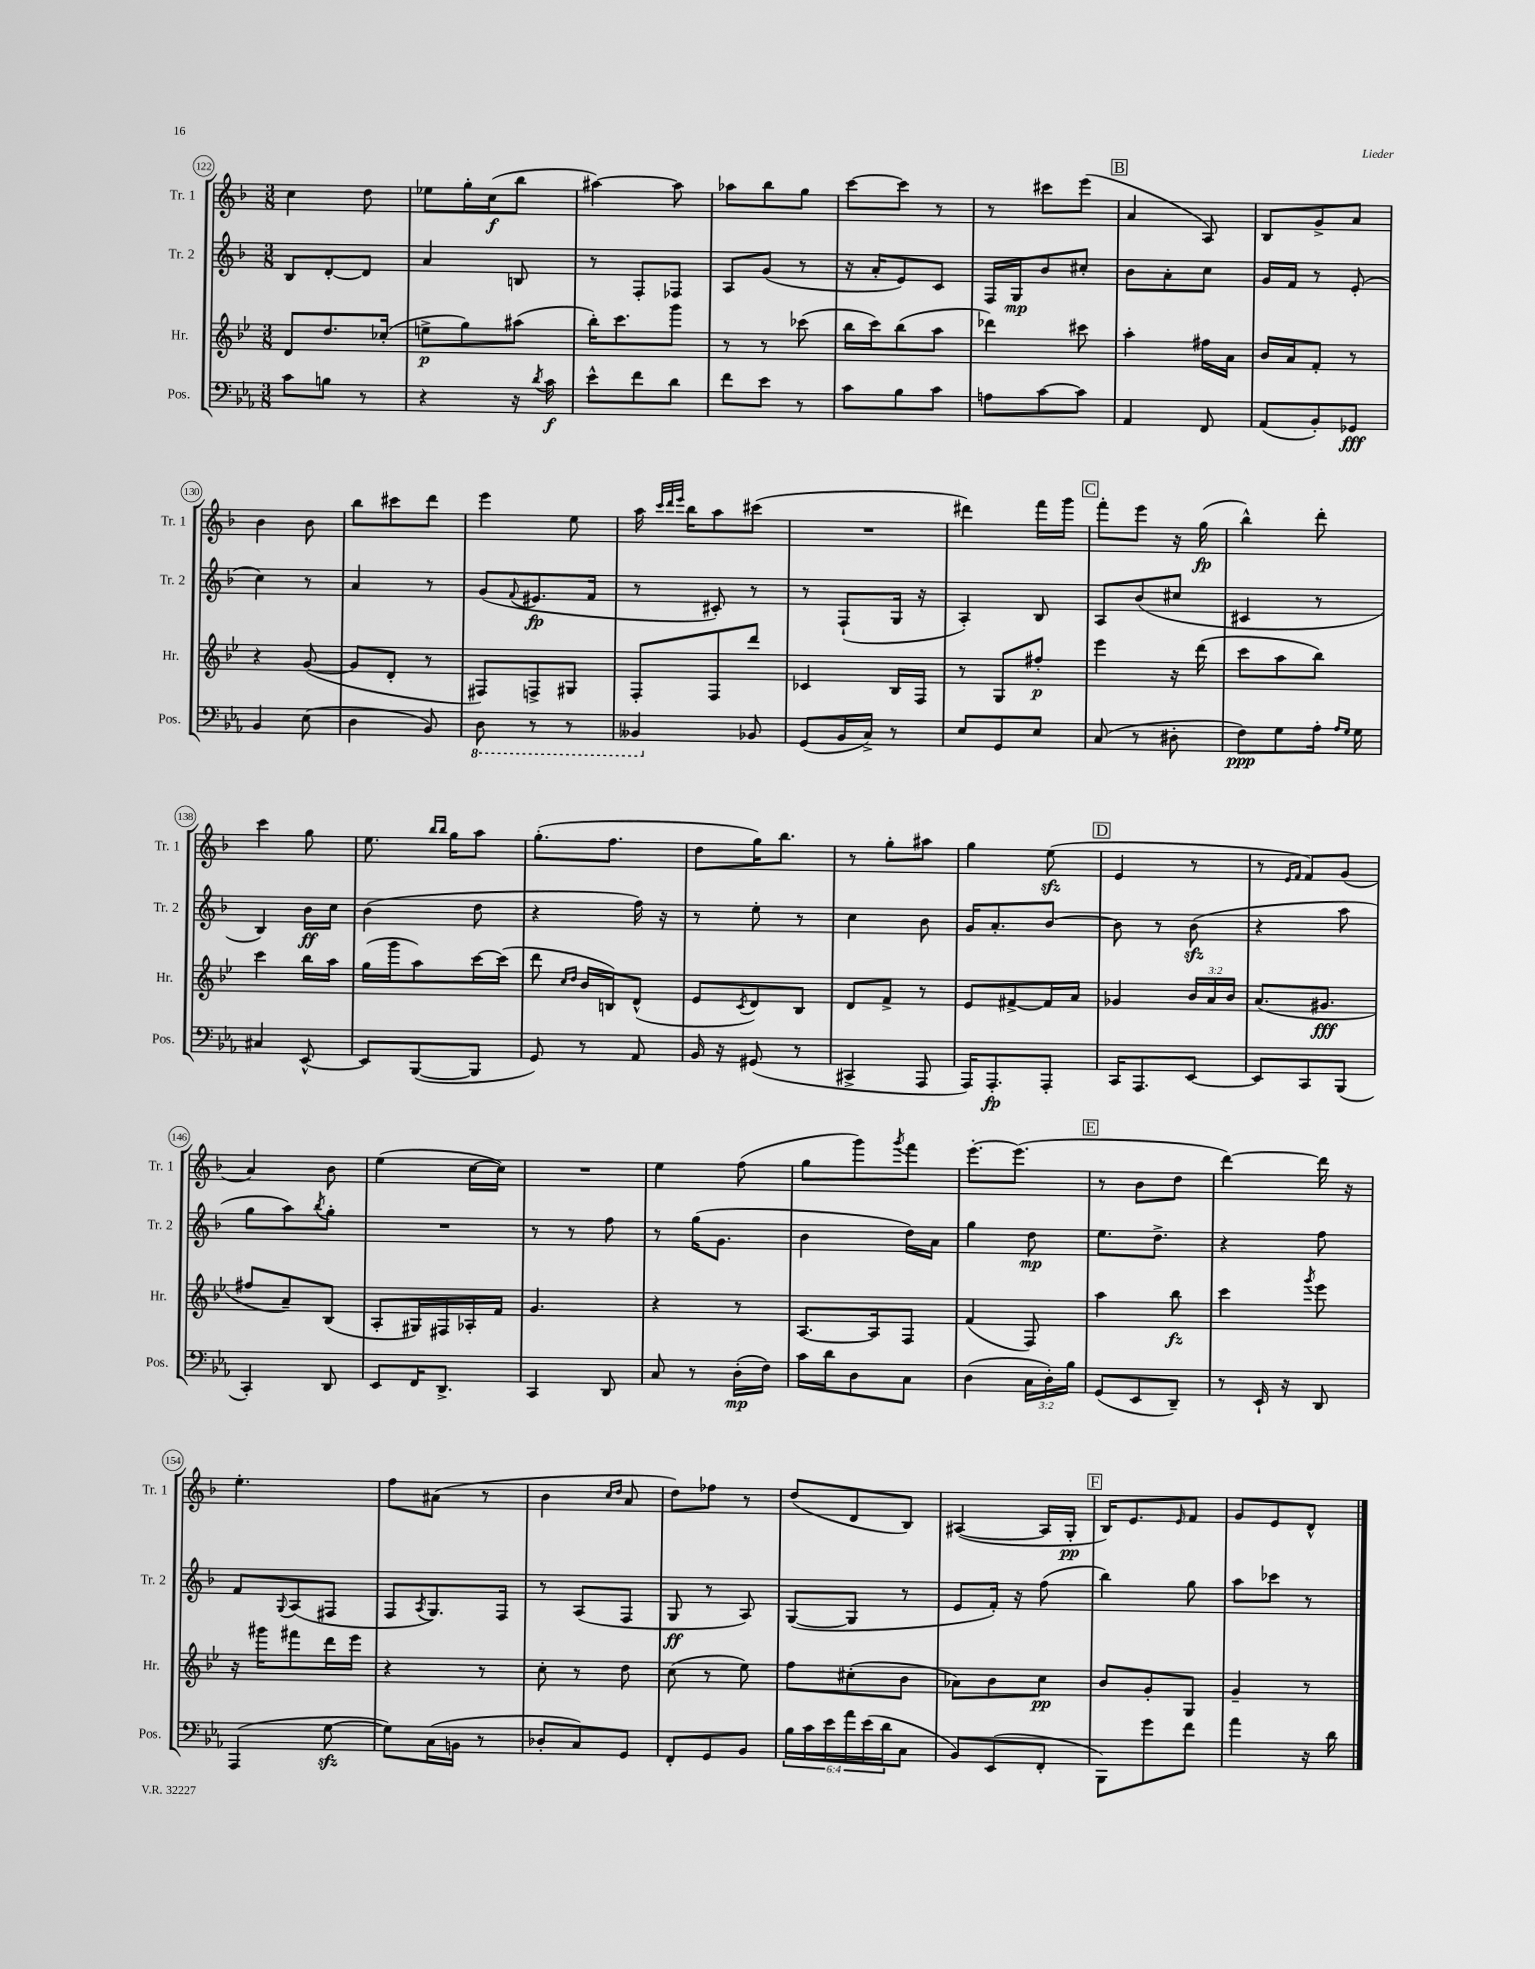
<<
\new StaffGroup <<
\new Staff = "s0" \with { instrumentName = "Tr. 1" shortInstrumentName = "Tr. 1" } {
    \clef treble \key f \major \numericTimeSignature \time 3/8
    c''4 d''8 |
    ees''8 g''16-. c''16\f( bes''8 |
    ais''4~) ais''8 |
    aes''8 bes''8 g''8 |
    c'''8~ c'''8 r8 |
    r8 cis'''8 e'''8( |
    \mark \markup { \box "B" } a'4 a8) |
    bes8 g'8-> a'8 |
    bes'4 bes'8 |
    bes''8 cis'''8 d'''8 |
    e'''4 e''8 |
    a''16 \grace { c'''32 d'''32 e'''32 } bes''16 a''8 cis'''8( |
    R4. |
    dis'''4) f'''16 g'''16 |
    \mark \markup { \box "C" } f'''8-. e'''8 r16 g''16\fp( |
    bes''4-^) d'''8-. |
    c'''4 g''8 |
    e''8. \grace { bes''16 bes''16 } g''16 a''8 |
    g''8.-.( f''8. |
    d''8 g''16) bes''8. |
    r8 g''8-. ais''8 |
    g''4 e''8\sfz( |
    \mark \markup { \box "D" } e'4 r8 |
    r8 \grace { e'16 f'16 } f'8) g'8( |
    a'4) bes'8 |
    e''4( c''16~ c''16) |
    R4. |
    e''4 f''8( |
    g''8 g'''8) \acciaccatura { g'''8 } f'''8 |
    e'''8.~-. e'''8.( |
    \mark \markup { \box "E" } r8 bes'8 d''8 |
    d'''4~) d'''16 r16 |
    e''4.-. |
    f''8 ais'8( r8 |
    bes'4 \grace { c''16 d''16 } a'8 |
    d''8) fes''8 r8 |
    d''8( d'8 bes8) |
    ais4~( ais16 g16-.\pp |
    \mark \markup { \box "F" } bes16) e'8. \grace { e'16 } f'8 |
    g'8 e'8 d'8-^ \bar "|." |
}
\new Staff = "s1" \with { instrumentName = "Tr. 2" shortInstrumentName = "Tr. 2" } {
    \clef treble \key f \major \numericTimeSignature \time 3/8
    bes8 d'8~-. d'8 |
    a'4 b8 |
    r8 f8-. fes8 |
    a8 g'8( r8 |
    r16 a'16-. e'8) c'8 |
    f16 g16\mp bes'8 cis''8-. |
    \mark \markup { \box "B" } bes'8 a'8-. c''8 |
    g'16 f'16 r8 e'8-.( |
    c''4) r8 |
    a'4 r8 |
    g'8( \appoggiatura { f'8 } eis'8.\fp f'16 |
    r8 cis'8-.) r8 |
    r8 f8-!( g16 r16 |
    a4-.) bes8 |
    \mark \markup { \box "C" } a8 bes'8( cis''8 |
    cis'4 r8 |
    bes4) bes'16\ff c''16 |
    bes'4( d''8 |
    r4 f''16) r16 |
    r8 e''8-. r8 |
    c''4 bes'8 |
    g'16 a'8.-. bes'8~ |
    \mark \markup { \box "D" } bes'8 r8 bes'8\sfz( |
    r4 a''8 |
    g''8 a''8) \acciaccatura { bes''8 } g''8-. |
    R4. |
    r8 r8 f''8 |
    r8 g''16( g'8. |
    bes'4 d''16) a'16 |
    g''4 d''8\mp |
    \mark \markup { \box "E" } e''8. d''8.-> |
    r4 f''8 |
    f'8 \appoggiatura { g8 } a8( fis8 |
    f8 \acciaccatura { a8 } g8.) f16 |
    r8 a8( f8 |
    g8\ff r8 a8) |
    g8~( g8 r8 |
    e'8 f'16-.) r16 f''8( |
    \mark \markup { \box "F" } bes''4) g''8 |
    a''8 ces'''8 r8 \bar "|." |
}
\new Staff = "s2" \with { instrumentName = "Hr." shortInstrumentName = "Hr." } {
    \clef treble \key bes \major \numericTimeSignature \time 3/8 \override Staff.TupletNumber.text = #tuplet-number::calc-fraction-text
    d'8 d''8. ces''16-.( |
    e''8->\p g''8) ais''8( |
    bes''16-.) c'''8. g'''8 |
    r8 r8 ces'''8( |
    bes''16 c'''16) bes''8( a''8 |
    des'''4) cis'''8 |
    \mark \markup { \box "B" } a''4-. fis''16 a'16 |
    bes'16 a'16 f'8-. r8 |
    r4 g'8~( |
    g'8 d'8-. r8 |
    fis8) f8-> gis8 |
    f8-. f8 d'''8 |
    ces'4 bes16 f16 |
    r8 g8 fis''8-.\p |
    \mark \markup { \box "C" } ees'''4 r16 d'''16( |
    c'''8 a''8 bes''8) |
    c'''4 bes''16 a''16 |
    g''16( g'''16 a''8) c'''16~ c'''16( |
    d'''8 \grace { c''16 d''16 } bes'16 b16) d'8-^( |
    ees'8 \acciaccatura { c'8 } d'8) bes8 |
    d'8 f'8-> r8 |
    ees'8 fis'8~-> fis'16 a'16 |
    \mark \markup { \box "D" } ges'4 \tuplet 3/2 { bes'16 a'16 bes'16 } |
    a'8.( gis'8.\fff |
    fis''8 a'8--) bes8( |
    a8-. gis16) fis16 aes16-. f'16 |
    g'4. |
    r4 r8 |
    a8.~ a16 f8 |
    f'4( f8) |
    \mark \markup { \box "E" } a''4 bes''8\fz |
    c'''4 \acciaccatura { g'''8 } ees'''8 |
    r16 gis'''16 fis'''8 d'''16 ees'''16 |
    r4 r8 |
    c''8-. r8 d''8 |
    c''8( r8 ees''8) |
    f''8 cis''8-.( bes'8 |
    aes'8) bes'8 c''8\pp |
    \mark \markup { \box "F" } bes'8 g'8-. g8 |
    g'4-- r8 \bar "|." |
}
\new Staff = "s3" \with { instrumentName = "Pos." shortInstrumentName = "Pos." } {
    \clef bass \key ees \major \numericTimeSignature \time 3/8 \override Staff.TupletNumber.text = #tuplet-number::calc-fraction-text
    c'8 b8 r8 |
    r4 r16 \acciaccatura { d'8 } c'16\f |
    ees'8-^ f'8 d'8 |
    f'8 ees'8 r8 |
    c'8 bes8 c'8 |
    a8 c'8~ c'8 |
    \mark \markup { \box "B" } aes,4 f,8 |
    aes,8( bes,8-.) ges,8\fff |
    bes,4 ees8( |
    d4 bes,8) |
    \ottava #-1 d,8 r8 r8 |
    beses,,4 \ottava #0 bes,!8 |
    g,8( bes,16 c16->) r8 |
    ees8 g,8 ees8 |
    \mark \markup { \box "C" } c8( r8 dis8-. |
    f8\ppp) g8 aes16-. \grace { aes16 g16 } g16 |
    cis4 ees,8~-^ |
    ees,8 bes,,8~( bes,,8 |
    g,8) r8 aes,8 |
    bes,16 r16 gis,8( r8 |
    cis,4-> aes,,8 |
    aes,,16) aes,,8.-.\fp aes,,8-. |
    \mark \markup { \box "D" } c,16 aes,,8. ees,8~ |
    ees,8 c,8 bes,,8( |
    c,4-.) d,8 |
    ees,8 f,16 d,8.-> |
    c,4 d,8 |
    c8 r8 d16-.\mp( f16) |
    c'16 d'16 d8 c8 |
    d4( \tuplet 3/2 { c16 d16-.) bes16 } |
    \mark \markup { \box "E" } g,8( ees,8 d,8--) |
    r8 ees,16-! r16 d,8 |
    aes,,4( g8~\sfz |
    g8) c16( b,16 r8 |
    des8-. c8) g,8 |
    f,8-. g,8 bes,8 |
    \tuplet 6/4 { bes16 c'16 ees'16 aes'16 ees'16( d'16 } c8 |
    bes,8) ees,8( f,8-. |
    \mark \markup { \box "F" } bes,,8) g'8 f'8 |
    aes'4 r16 d'16 \bar "|." |
}
>>
>>
\layout { \context { \Score currentBarNumber = #122 \override BarNumber.stencil = #(make-stencil-circler 0.1 0.3 ly:text-interface::print) } }
